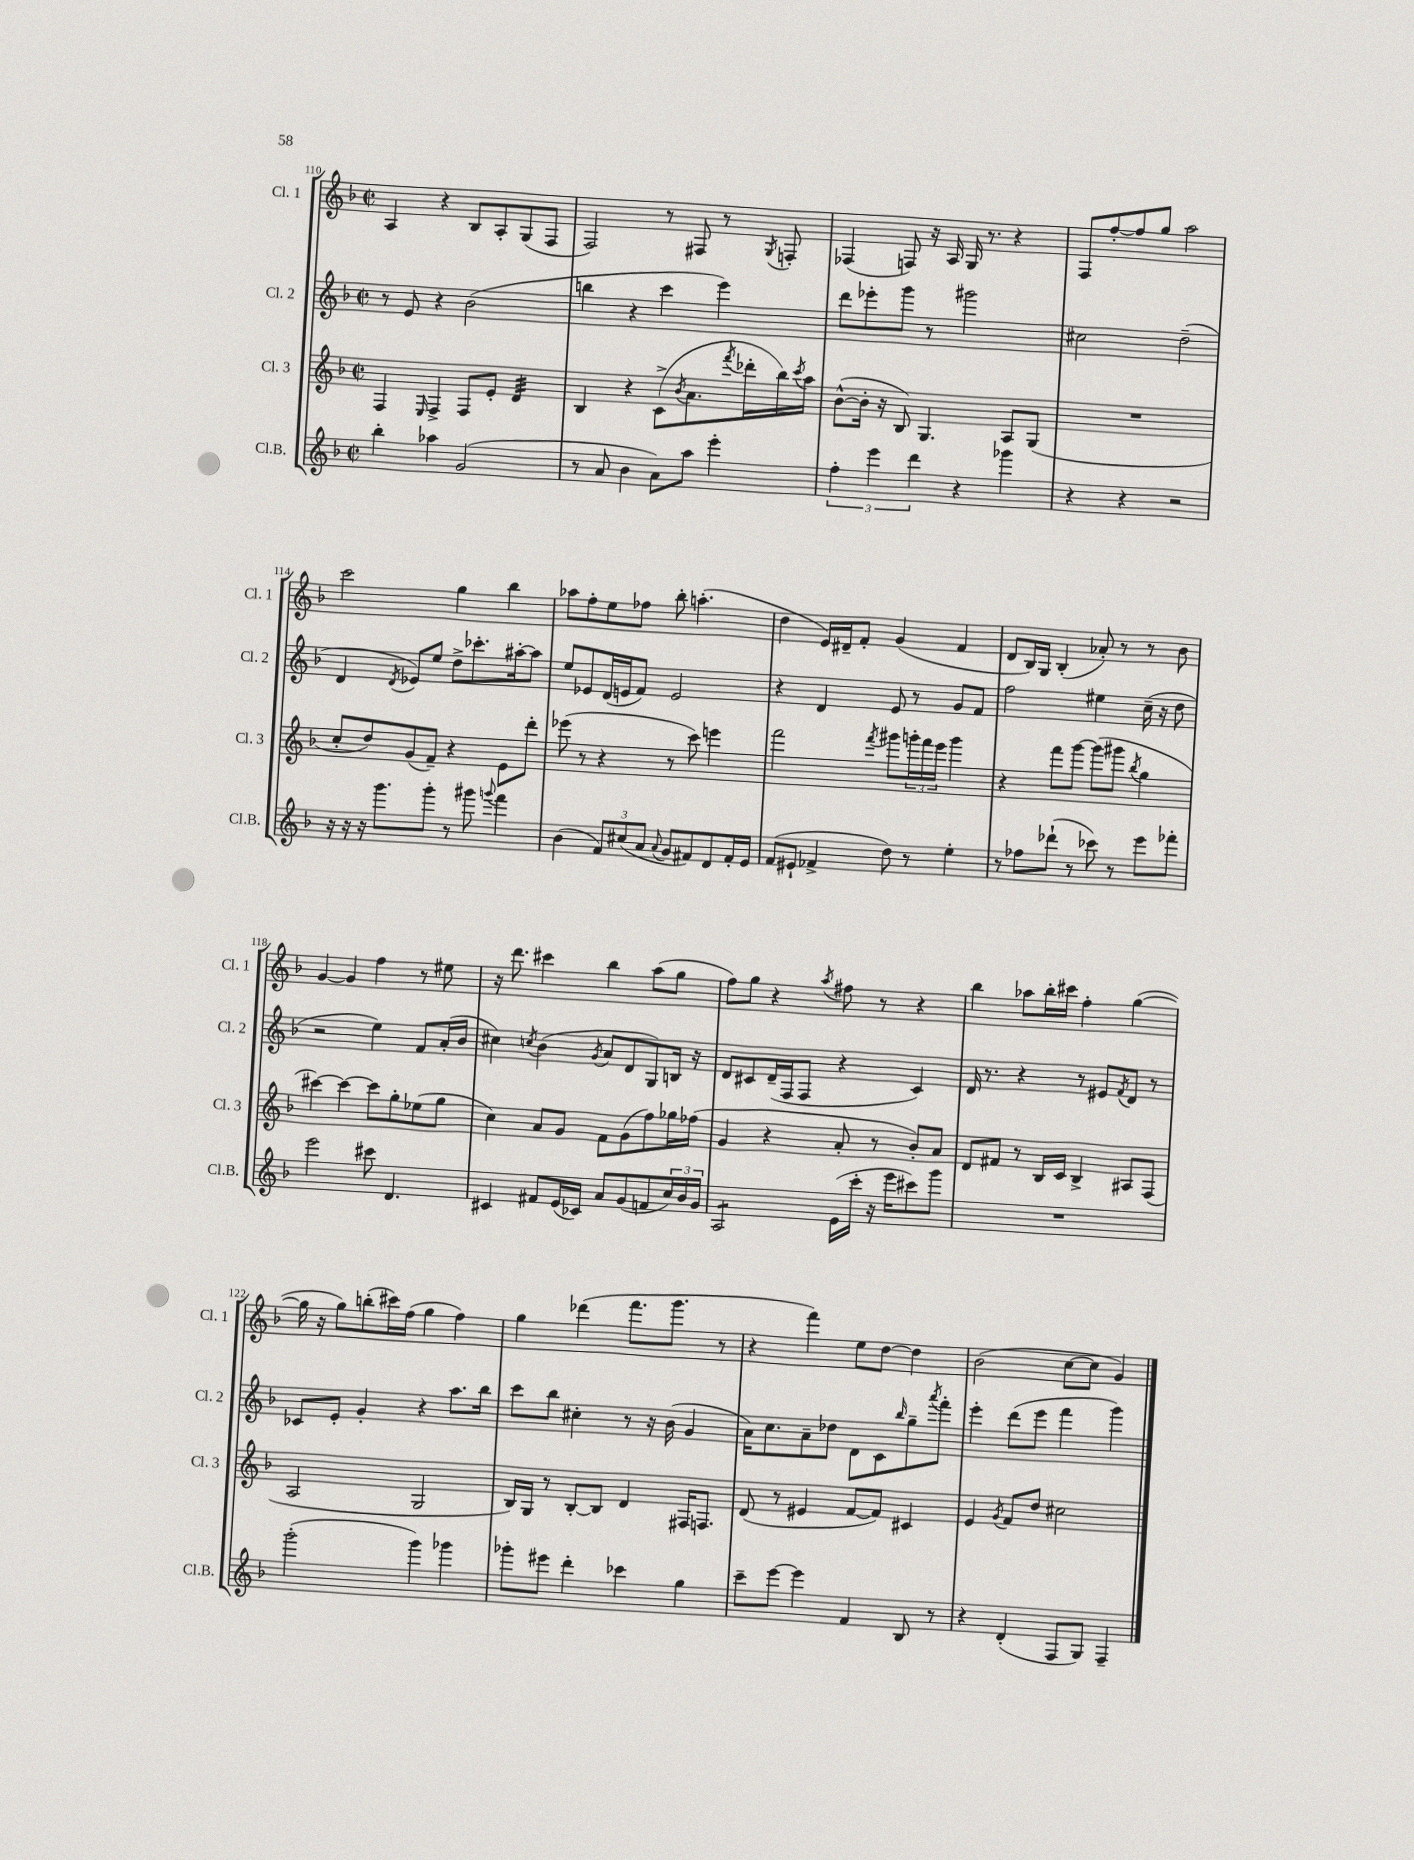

**kern	**kern	**kern	**kern
*staff4	*staff3	*staff2	*staff1
*clefG2	*clefG2	*clefG2	*clefG2
*k[b-]	*k[b-]	*k[b-]	*k[b-]
*M2/2	*M2/2	*M2/2	*M2/2
*met(c|)	*met(c|)	*met(c|)	*met(c|)
4bb-'\	4F/	8r	4A/
.	.	8e/	.
.	16qqE/	.	.
4aa-\	4F^/	4r	4r
(2g/	8F/L	(2b-\	8B-/L
.	8e'/J	.	8A'/
.	4d/	.	(8G/
.	.	.	8F/J
=	=	=	=
8r	4B-/	4bb\	2F/)
8a/	.	.	.
4b-\	4r	4r	.
8a\L)	(8c^\L	4ccc\	8r
.	8qb-/	.	.
8aa\J	8.a\	.	8F#/
4eee'\	.	4eee\)	8r
.	8qfff/	.	.
.	16ddd-'\L	.	.
.	.	.	8qG/
.	16bb-\)	.	8F'/
.	8qccc/	.	.
.	16aa\JJ	.	.
=	=	=	=
6ff'\	([8b-^^\L	8ddd\L	(4F-/
.	16b-'\]Jk	8eee-'\	.
6eee\	.	.	.
.	16r	.	.
.	8B-/)	8ggg\J	8F/)
6ddd\	.	.	.
.	4.G/	8r	16r
.	.	.	16A/
4r	.	2ggg#\	16G/
.	.	.	8.r
4ggg-\	8A/L	.	4r
.	(8G/J	.	.
=	=	=	=
4r	1r	2cc#\	8F/L
.	.	.	[8ff'/
4r	.	.	8ff/]
.	.	.	8gg/J
2r	.	(2dd~\	2aa\
=	=	=	=
16r	8cc'/L	4d/	2ccc\
16r	.	.	.
16r	8dd/)	.	.
8.ggg\L	.	.	.
.	.	8qd/	.
.	(8g/	8e-/L)	.
8ggg'\J	8f~/J)	8ee/J	.
8r	4r	8dd^\L	4gg\
8ggg#\	.	8.ccc-'\	.
8qqggg/	.	.	.
4fff\	8e\L	.	4bb-\
.	.	[16aa#'\k	.
.	8ddd'\J	8aa#\]J	.
=	=	=	=
(4b-\	(8eee-\	8ee/L	8aa-\L
.	8r	8e-/	8ff'\
12f/L)	4r	(16d/L	8ee\
.	.	16e/J	.
(12cc#/	.	.	.
.	.	8f/J)	8ff-\J
12a/J	.	.	.
8qqa/	.	.	.
8g/L	8r	2e/	8bb-'\
8f#/)	8ccc\)	.	(4.aa'\
8d/	4eee\	.	.
16f#'/L	.	.	.
16e/JJ	.	.	.
=	=	=	=
(8f/L	2fff\	4r	4dd\
8e#`/J	.	.	.
4f-^/	.	4d/	16e/LL)
.	.	.	16d#~/J
.	.	.	8f'/J
.	8qfff/	.	.
8dd\)	8ggg#\L	8e/	(4g/
8r	24ggg'\L	8r	.
.	24fff\	.	.
.	24eee\JJ	.	.
4ee'\	4ggg\	8g/L	4f/
.	.	8f/J	.
=	=	=	=
8r	4r	2ff\	8d/L
8ff-\L	.	.	16B-/L)
.	.	.	16G/JJ
(8ddd-`\J	8fff\L	.	(4B-'/
8r	[8ggg\J	.	.
8ccc-\)	(8ggg\]L	4ee#\	8a-'/)
8r	8ggg#\J	.	8r
.	8qbb-/	.	.
8eee\L	4gg\	(16cc~\	8r
.	.	16r	.
8fff-'\J	.	8dd\	8b-\
=	=	=	=
2eee\	[4ccc#\)	2r	[4g/
.	4ccc#\_	.	4g/]
8ccc#\	8ccc#\]L	4ee\)	4ff\
4.d/	8gg'\	.	.
.	(8ee-\	8f/L	8r
.	8gg\J	(16a'/L	8ee#\
.	.	16b-/JJ	.
=	=	=	=
4c#/	4cc\)	4cc#\)	16r
.	.	.	8.ddd\
.	.	8qcc/	.
8f#/L	8a/L	(4b-\	4ccc#\
(16e/L	8g/J	.	.
16c-/JJ)	.	.	.
.	.	8qg/	.
8a/L	8f\L	8a/L	4bb-\
(8g/	(8g\	8d/	.
8f/	8ff\)	8G/)	(8aa\L
24cc/L)	16gg-\L	16B/Jk	8gg\J
24b-/	.	.	.
.	(16ff-\JJ	16r	.
24g/JJ	.	.	.
=	=	=	=
2A/	4g/	8d/L	8ff\L)
.	.	8c#/	8gg\J
.	4r	(16d~/L	4r
.	.	16F/J	.
.	.	8F/J	.
.	.	.	8qaa/
(16e\LL	8a'/	4r	8ff#\
16ccc'\JJ	.	.	.
16r	8r	.	8r
16eee\LK	.	.	.
8ccc#\)	8b-'/L)	4c#/)	4r
8ggg\J	8a/J	.	.
=	=	=	=
1r	8d/L	16d/	4bb-\
.	.	8.r	.
.	8f#/J	.	.
.	8r	4r	8aa-\L
.	16B-/LL	.	16bb-'\L
.	16c/JJ	.	16ccc#\JJ
.	4B-^/	8r	4ff'\
.	.	8e#/L	.
.	.	8qf/	.
.	8A#/L	8d/J	([4gg\
.	(8F/J	8r	.
=	=	=	=
(2ggg'\	2A/	8c-/L	16gg\]
.	.	.	16r
.	.	8e'/J	8gg\L)
.	.	4g'/	(8bb'\
.	.	.	16ccc#\L)
.	.	.	(16ff\JJ
4ggg\)	2G/	4r	4gg\
4ggg-\	.	8.aa\L	4ff\)
.	.	16bb-\Jk	.
=	=	=	=
8ggg-'\L	16B-/LL)	8ccc\L	4gg\
.	16G/JJ	.	.
8eee#\J	8r	8bb-\J	.
4ddd'\	[8B-'/L	4cc#'\	(4ddd-\
.	8B-/]J	.	.
4ccc-\	4d/	8r	8.fff\L
.	.	16r	.
.	.	(16b-\	8.ggg\J
4gg\	16F#/LK	4g/	.
.	8.F/J	.	.
.	.	.	8r
=	=	=	=
8ccc~\L	(8d/	16a\LK)	4r
.	.	8.cc\	.
[8eee\J	8r	.	.
4eee\]	4e#/	8a~\	4fff\)
.	.	8dd-\J	.
4f/	[8f/L	8d\L	8ee\L
.	8f/]J)	8c\	[8dd\J
.	.	16qqbb-/	.
8B-/	4c#/	8gg~\	4dd\]
.	.	8qaaa/	.
8r	.	8fff'\J	.
=	=	=	=
4r	4e/	4eee'\	(2b-\
.	8qg/	.	.
(4d'/	8f/L	(8ddd\L	.
.	8dd/J	8eee\J	.
8F/L	2cc#\	4fff\	[8cc\L
8G/J)	.	.	8cc\]J
4F~/	.	4ggg\)	4g/)
==	==	==	==
*-	*-	*-	*-
